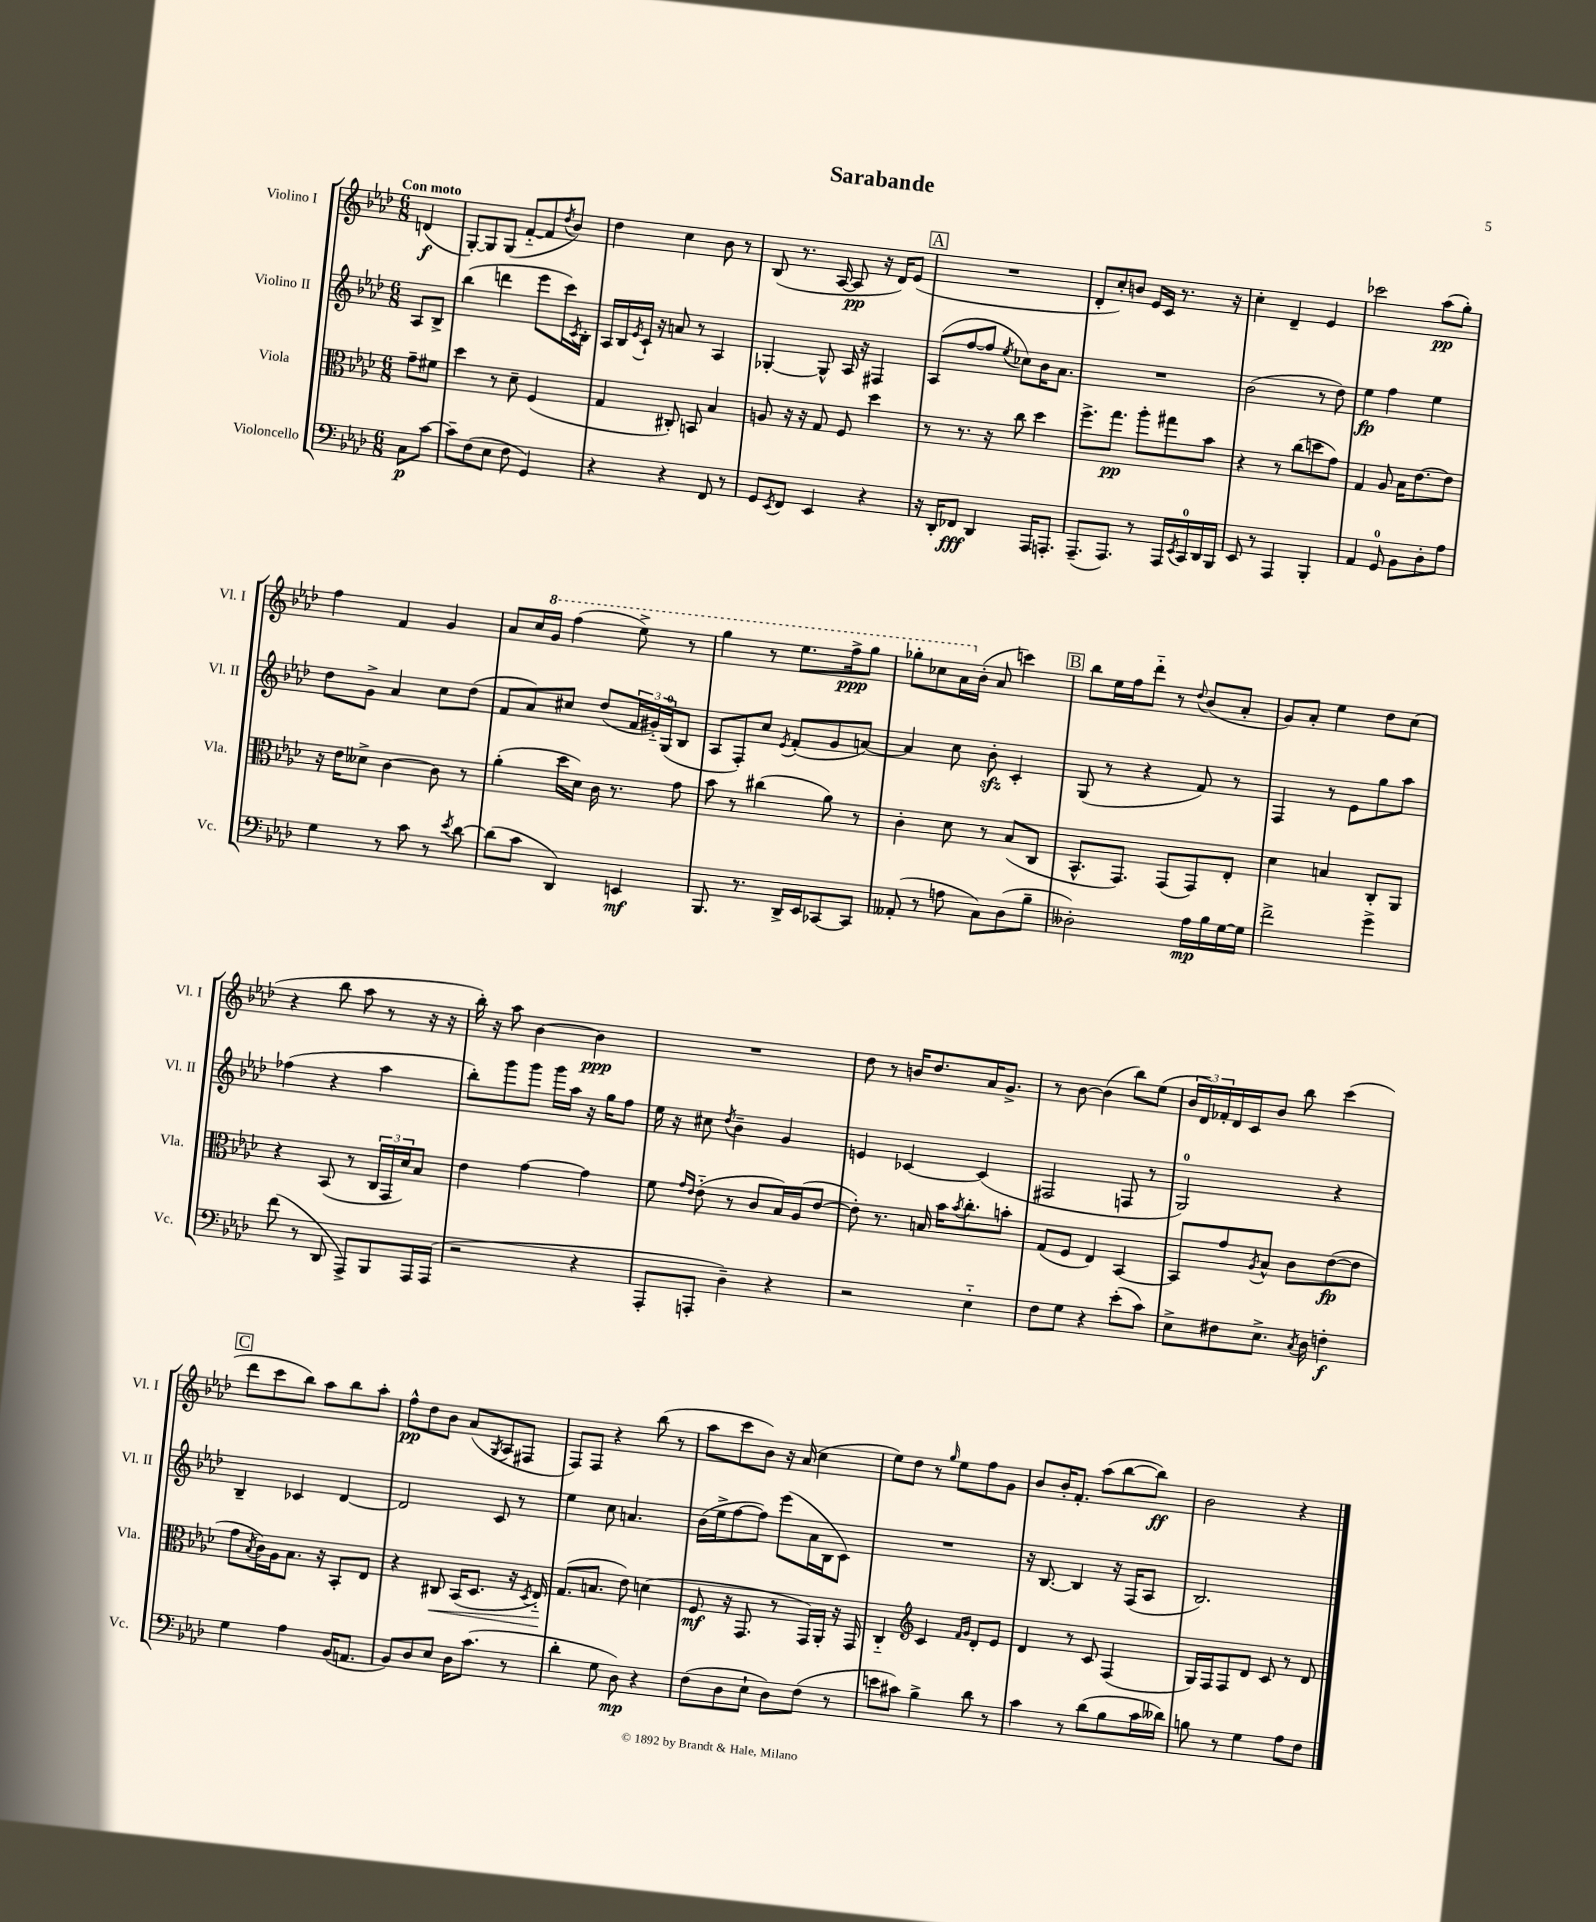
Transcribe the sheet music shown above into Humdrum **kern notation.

**kern	**kern	**kern	**kern
*staff4	*staff3	*staff2	*staff1
*clefF4	*clefC3	*clefG2	*clefG2
*k[b-e-a-d-]	*k[b-e-a-d-]	*k[b-e-a-d-]	*k[b-e-a-d-]
*M6/8	*M6/8	*M6/8	*M6/8
8C\L	8g~\L	8A-/L	(4d/
[8c\J	8f#\J	8B-^/J	.
=	=	=	=
8c~\]L	4dd-\	(4bb-\	[8G'/L)
(8F\	.	.	8G/]
8E-\J	8r	4ddd\	(8G/J
8F\	8d-~\	.	[8f'~/L
4GG/)	(4F/	8eee-\L	8f/]
.	.	.	8qdd-/
.	.	16ccc\L)	8b-/J)
.	.	8qc/	.
.	.	16B-'\JJ	.
=	=	=	=
4r	4G/	16A-/LL	4dd-\
.	.	16B-/	.
.	.	8qe-/	.
.	.	16c`/JJ	.
.	.	16r	.
4r	8C#'/)	8a/	4cc\
.	8BB/	8r	.
8FF/	4B-/	4A-/	8b-\
8r	.	.	8r
=	=	=	=
8GG/L	8A/	[4G-'/	(8B-/
8qEE-/	.	.	.
8FF/J	16r	.	8.r
.	16r	.	.
4EE-/	8G/	8G-^^/]	.
.	.	.	[16A-/
.	8F/	16A-/	8A-/]
.	.	16r	.
4r	4dd-\	4F#/	16r
.	.	.	16d-/LK)
.	.	.	(8e-/J
=	=	=	=
16r	8r	(8A-/L	2.r
16DD-'/LK	.	.	.
8FF-/J	8.r	[8ff/	.
4DD-/	.	8ff/]J	.
.	16r	.	.
.	.	8qee-/	.
.	8cc\	8cc-\L)	.
16AAA-/LK	4dd-\	16b-\K	.
8.AAA'/J	.	8.a-\J	.
=	=	=	=
(8.AAA-~/L	8.ff^\L	2.r	8d-'/L
.	.	.	8cc'/)
8.AAA-/J)	8.gg\J	.	.
.	.	.	8b/J
8r	8aa-'\L	.	16e-/LL
.	.	.	16c/JJ
16AAA-/LL	8gg#\	.	8.r
8qEE-/	.	.	.
16CC/	.	.	.
16DD-/	8b-\J	.	.
16BBB-/JJ	.	.	16r
=	=	=	=
8EE-/	4r	(2b-\	4cc'\
8r	.	.	.
4AAA-/	8r	.	4d-~/
.	(8cc\L	.	.
4BBB-'/	8dd\	8r	4e-/
.	8g\J)	8dd-\)	.
=	=	=	=
4AA-/	4G/	4ee-\	2ccc-\
8GG/	8A-/	4ff\	.
8BB-\L	16B-\LK	.	.
.	[8.e-\	.	.
8D-'\	.	4ee-\	(8aa-\L
8A-\J	8e-\]J	.	8gg'\J)
=	=	=	=
4G\	16r	8dd-\L	4ff\
.	16e-\LK	.	.
.	8d--^\J	8g^\J	.
8r	[4c\	4a-/	4f/
8c\	.	.	.
8r	8c\]	8cc\L	4g/
8qe-/	.	.	.
[8d-\	8r	(8dd-\J	.
=	=	=	=
(8d-\]L	(4a-'\	8f/L	8a-/L
8c\J	.	8a-/)	16cc/L
.	.	.	16gg/JJ
4DD-/)	16dd-\LL	8cc#/J	(4fff\
.	16d-\JJ)	.	.
.	16c\	(8dd-/L	.
.	8.r	.	.
4EE/	.	24f/L	8eee-^\)
.	.	24g#'~/)	.
.	.	(24G/J	.
.	8g\	8B-/J	8r
=	=	=	=
8.BBB-/	8b-\	8A-/L	4ggg\
.	8r	8F'/)	.
8.r	.	.	.
.	(4cc#\	8cc/J	8r
.	.	8qe-/	.
16DD-^/LL	.	(8f'/L	8.eee-\L
16EE-/J	.	.	.
[8CC-/	8a-\)	8g/	.
.	.	.	16fff^\k
8CC-/]J	8r	[8a/J)	8ggg\J
=	=	=	=
(8AA--'/	4c'\	4a/]	8ggg-'\L
8r	.	.	8ccc-\
8A\	8d-\	8cc\	16aa-\L
.	.	.	(16b-'\JJ
8C\L)	8r	8b-'\	8a-/
(8D-\	(8B-/L	4c'/	4ccc\)
8B-~\J	8C/J	.	.
=	=	=	=
2D--'\)	8.BB-^^/L	(8G/	8bb-\L
.	.	8r	16ee-\L
.	8.GG/J)	.	16ff\J
.	.	4r	8ddd-'~\J
.	(8GG/L	.	8r
.	.	.	8qqdd-/
16A-\LL	8GG/)	8f/)	(8b-/L
16B-\	.	.	.
[16G\	8E-'/J	8r	8a-'/J
16G\]JJ	.	.	.
=	=	=	=
2f^\	4d-\	4F/	8g/L)
.	.	.	8a-'/J
.	4B/	8r	4ee-\
.	.	8e-\L	.
4g^\	8C'/L	8gg\	8dd-\L
.	8AA-/J	8aa-\J	(8cc\J
=	=	=	=
(8f\	4r	(4ff-\	4r
8r	.	.	.
8DD-/	(8BB-/	4r	8bb-\
8AAA-^/L)	8r	.	8aa-\
8BBB-/	24C/LL	4aa-\	8r
.	24GG/	.	.
.	24d-/J)	.	.
16AAA-/L	8B-/J	.	16r
(16AAA-/JJ	.	.	16r
=	=	=	=
2r	4e-\	8bb-'\L)	16bb-'\)
.	.	.	16r
.	.	8ggg\	8aa-\
.	[4g\	8ggg\J	[4b-\
.	.	16ggg\LL	.
.	.	16aa-\JJ	.
4r	4g\]	16r	4b-\]
.	.	16gg\LK	.
.	.	8ff\J	.
=	=	=	=
8AAA-'/L	8f\	16ee-\	2.r
.	.	16r	.
.	16qqg/LL	.	.
.	16qqe-/JJ	.	.
8AAA'/J	(8e-'~\	8cc#\	.
.	.	8qdd-/	.
4D-~\)	8r	4b-~\	.
.	8c/L	.	.
4r	16B-/L)	4g/	.
.	(16A-/J	.	.
.	[8e-/J	.	.
=	=	=	=
2r	8e-'\])	4e/	8dd-\
.	8.r	.	8r
.	.	[4c-/	16b/LK
.	16B/	.	8.dd-/
.	16b-\LK	.	.
.	8qb-/	.	.
.	8.cc'\	.	.
4E-'~\	.	(4c-/]	16a-/K
.	.	.	8.g^/J
.	8b'\J	.	.
=	=	=	=
8F\L	(8G/L	2F#/	8r
8G\J	8F/J	.	[8b-\
4r	4E-/)	.	(4b-\]
(8e-'\L	[4BB-/	8F/	8bb-\L)
8c\J)	.	8r	(8ee-\J
=	=	=	=
8E-^\L	8BB-/]L	2G/)	24b-/LL
.	.	.	24d-/)
.	.	.	24f-'/
8F#\	8g/	.	16d-/
.	.	.	16c/J
.	8qA-/	.	.
8.E-^\J	8B-^^/J	.	8b-/J
.	8c\L	.	8bb-\
8qC/	.	.	.
16D-\	.	.	.
4F'\	([8e-\	4r	(4ccc\
.	8e-\]J	.	.
=	=	=	=
4G\	8g\L	4B-~/	8ddd-\L
.	8qB-/	.	.
.	16c\L)	.	8ccc\
.	16A-\J	.	.
4A-\	8.B-\J	4c-/	8bb-\J)
.	.	.	8aa-\L
.	16r	.	.
(16BB-/LK	8BB-'/L	[4d-/	8bb-\
8.AA/J	.	.	.
.	8E-/J	.	8aa-'\J
=	=	=	=
8BB-/L)	4r	2d-/]	8ff^^\L
8D-/	.	.	8dd-\
8E-/J	8C#/	.	8b-\J
16D-\LK	(16BB-/LK	.	(8a-/L
(8.c\J	8.D-/J	.	.
.	.	.	8qG/
.	.	8c/	8A-/
8r	16r	8r	8F#/J
.	8qD-/	.	.
.	16E-'~/)	.	.
=	=	=	=
4d-'\	(8.G/L	4ee-\	8F/L)
.	.	.	8F/J
.	8.B/J	.	.
8G\	.	8cc\	4r
8D-\)	8e-\)	4.a/	.
4r	(4d\	.	(8bb-\
.	.	.	8r
=	=	=	=
(8F\L	8F/	(16b-\LL	8aa-\L
.	.	16ee-^\J	.
8D-\	16r	[8ff\	8ccc\
.	8.GG/	.	.
8E-`\J	.	8ff\]J)	8b-\J)
8D-\L)	8r	(8eee-\L	16r
.	.	.	(16a-/
(8F\J	16GG/LL)	16a-\L	4cc\
.	16AA-'/JJ	16B-\J	.
8r	16r	8c\J)	.
.	16GG/	.	.
=	=	=	=
8e\L	4C'~/	2.r	8ee-\L)
8c#\J)	.	.	8dd-\J
*	*clefG2	*	*
4B-^\	4c/	.	8r
.	.	.	16qqgg/
.	.	.	8ee-\L
.	16qqf/LL	.	.
.	16qqg/JJ	.	.
8d-\	8d-'/L	.	8ff\
8r	8e-/J	.	8g\J
=	=	=	=
4c\	4d-/	16r	8b-/L
.	.	[8.B-/	.
.	.	.	16b-'/K
.	.	.	8.f'/J
8r	8r	4B-/]	.
(8d-\L	8c/	.	(8aa-\L
8B-\	(4F/	16r	[8bb-\
.	.	(16F/LK	.
16c\L	.	8A-/J	8bb-\]J)
16d--\JJ)	.	.	.
=	=	=	=
8B\	16G/LL)	2.B-/)	2b-\
.	16F/J	.	.
8r	8F/	.	.
4G\	8d-/J	.	.
.	8c/	.	.
8A-\L	8r	.	4r
8F\J	8d-/	.	.
==	==	==	==
*-	*-	*-	*-
